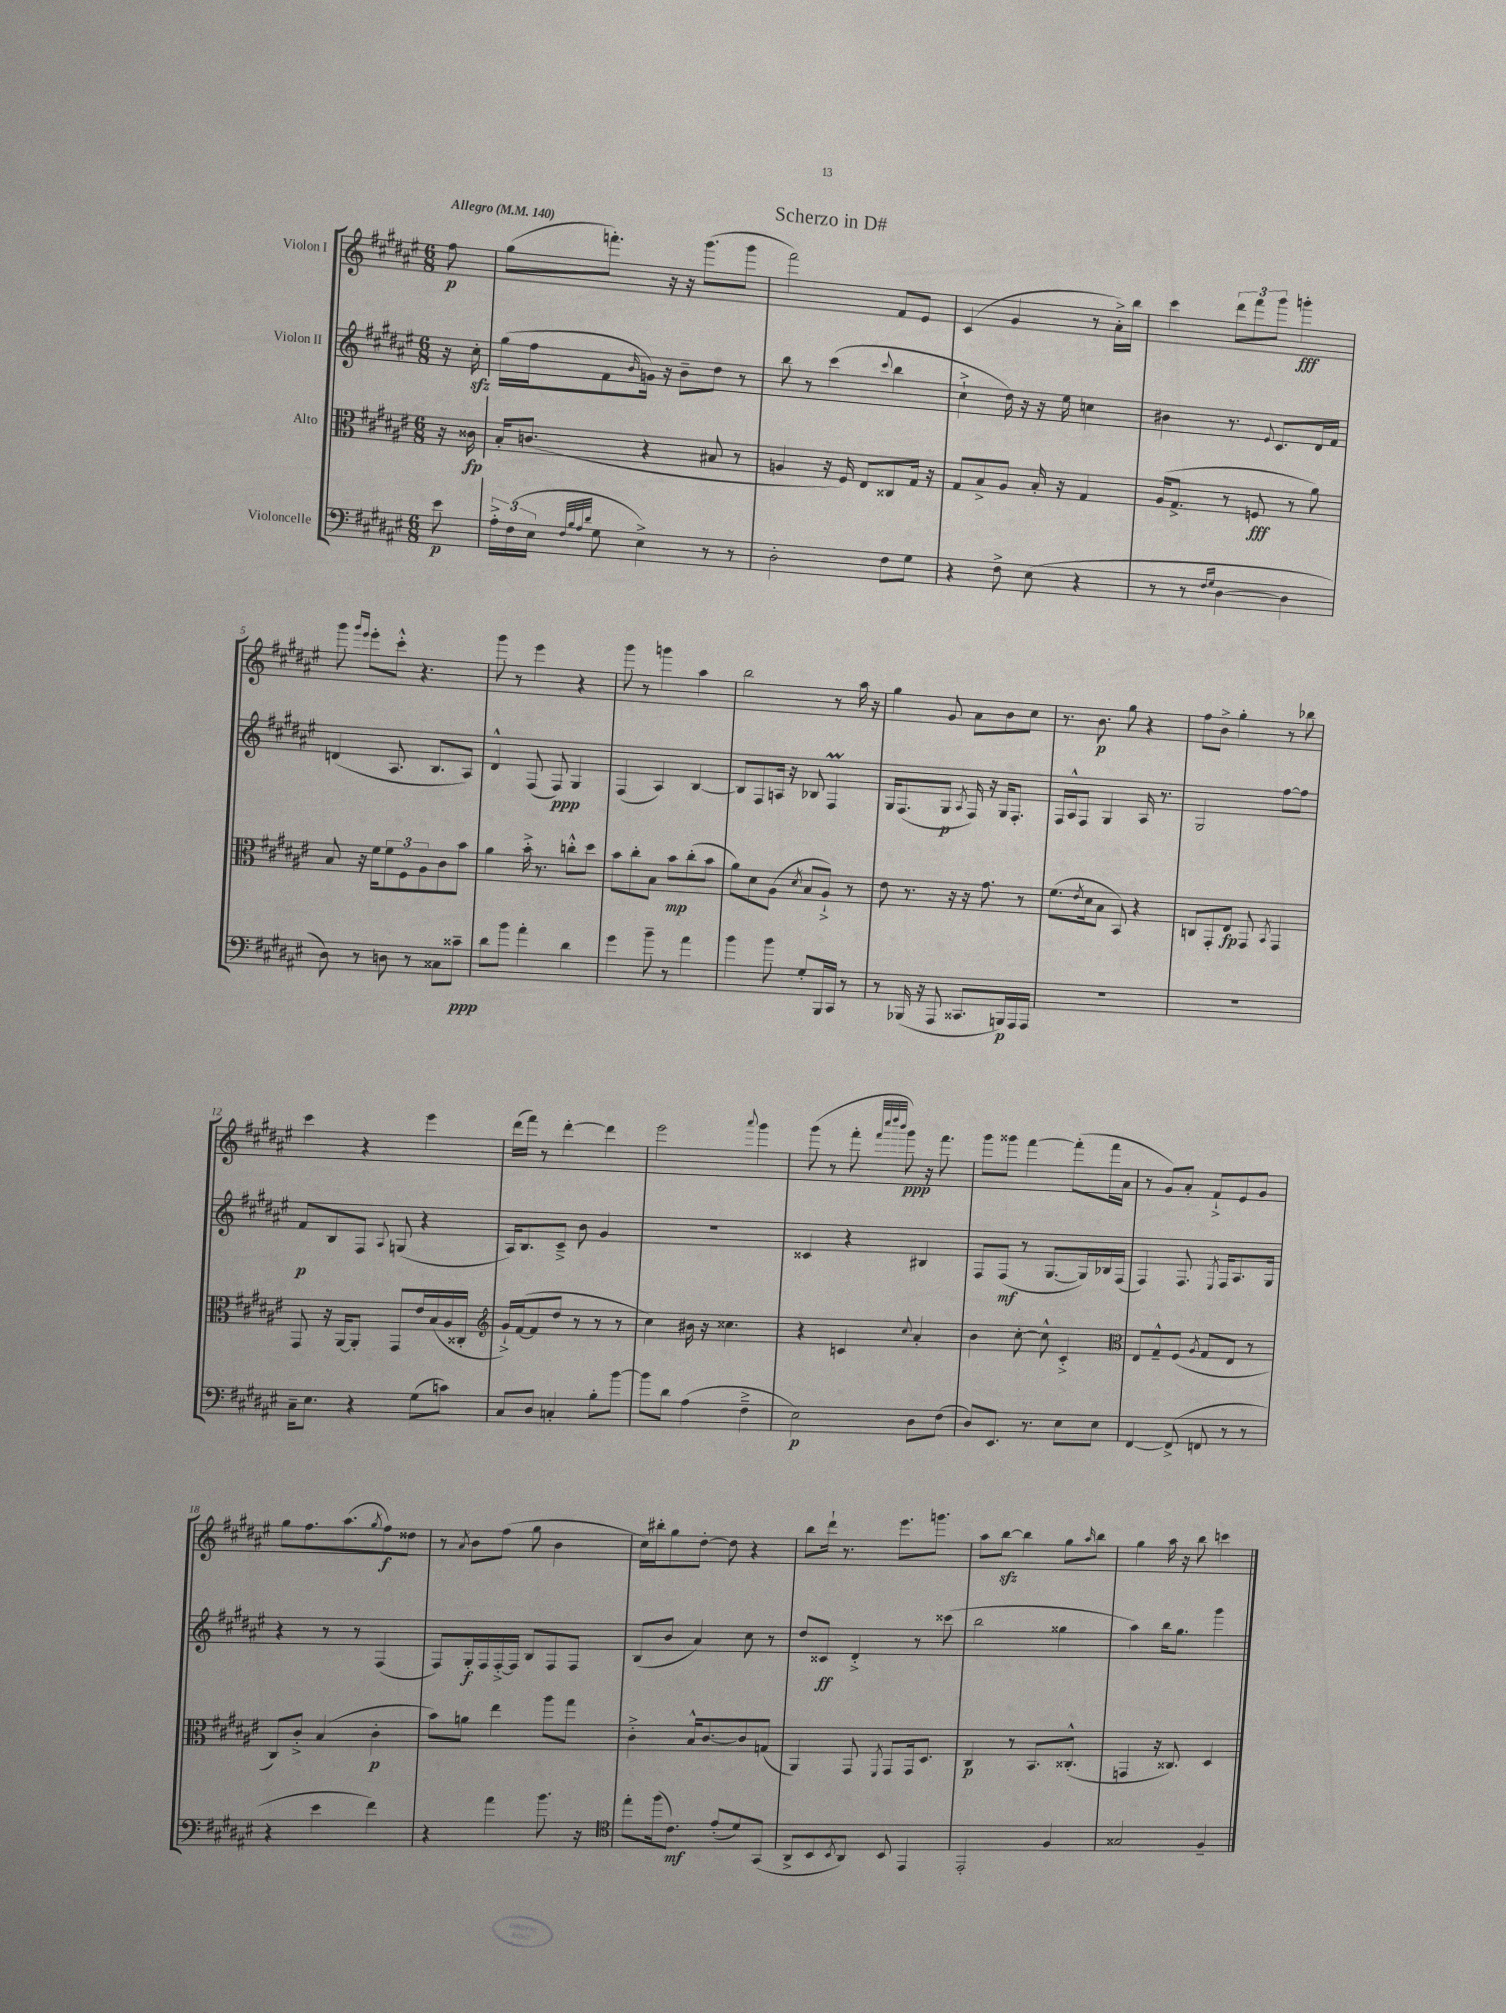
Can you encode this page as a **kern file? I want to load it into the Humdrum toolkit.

**kern	**dynam	**kern	**dynam	**kern	**dynam	**kern	**dynam
*part4	*part4	*part3	*part3	*part2	*part2	*part1	*part1
*staff4	*staff4	*staff3	*staff3	*staff2	*staff2	*staff1	*staff1
*I"Violoncelle	*	*I"Alto	*	*I"Violon II	*	*I"Violon I	*
*clefF4	*	*clefC3	*	*clefG2	*	*clefG2	*
*k[f#c#g#d#a#e#]	*	*k[f#c#g#d#a#e#]	*	*k[f#c#g#d#a#e#]	*	*k[f#c#g#d#a#e#]	*
*M6/8	*	*M6/8	*	*M6/8	*	*M6/8	*
*MM140	*	*MM140	*	*MM140	*	*MM140	*
=	=	=	=	=	=	=	=
!	!	!	!	!	!	!LO:TX:a:B:t=Allegro	!
8e#\	p	16r	.	16r	.	8ff#\	p
.	.	16c##X\	fp	16cc#zz'\	.	.	.
=1	=1	=1	=1	=1	=1	=1	=1
24A#'^\LL	.	16B'/KL	.	(16gg#\LL	.	(8gg#\L	.
(24F#\	.	.	.	.	.	.	.
.	.	(8.cn/J	.	16ff#\J	.	.	.
24E#\JJ	.	.	.	.	.	.	.
32qqF#/LLL	.	.	.	.	.	.	.
32qqB/	.	.	.	.	.	.	.
32qqA#/	.	.	.	.	.	.	.
32qqd#/JJJ	.	.	.	.	.	.	.
8G#\	.	.	.	8f#\	.	8.fffn'\J)	.
.	.	.	.	16qqb/	.	.	.
4E#^\)	.	4r	.	16gn\Jk)	.	.	.
.	.	.	.	16r	.	16r	.
.	.	.	.	8b~\L	.	16r	.
.	.	.	.	.	.	(8.ggg#\L	.
8r	.	8B#X/	.	8dd#\J	.	.	.
8r	.	8r	.	8r	.	8ggg#\J	.
=2	=2	=2	=2	=2	=2	=2	=2
2D#'\	.	4An/	.	8bb\	.	2fff#\)	.
.	.	.	.	8r	.	.	.
.	.	16r	.	(4ccc#\	.	.	.
.	.	16F#/)	.	.	.	.	.
.	.	8E#/L	.	.	.	.	.
.	.	.	.	8qqccc#/	.	.	.
8F#\L	.	8C##X/	.	4bb\	.	8f#/L	.
8G#\J	.	16G#/Jk	.	.	.	8e#/J	.
.	.	16r	.	.	.	.	.
=3	=3	=3	=3	=3	=3	=3	=3
4r	.	8G#/L	.	4cc#`^\	.	(4c#/	.
.	.	8B^/	.	.	.	.	.
8F#^\	.	8A#/J	.	16dd#\)	.	4g#/	.
.	.	.	.	16r	.	.	.
(8E#\	.	16B'/	.	16r	.	.	.
.	.	16r	.	16ee#\	.	.	.
4r	.	4G#/	.	4ccn\	.	8r	.
.	.	.	.	.	.	16a#'^\LL)	.
.	.	.	.	.	.	16bb\JJ	.
=4	=4	=4	=4	=4	=4	=4	=4
8r	.	(16A#/KL	.	4b#X\	.	4ccc#\	.
.	.	8.G#^/J	.	.	.	.	.
8r	.	.	.	.	.	.	.
16qqF#/LL	.	.	.	.	.	.	.
16qqG#/JJ	.	.	.	.	.	.	.
[4D#\	.	8r	.	8.r	.	12ddd#\L	.
.	.	.	.	.	.	12fff#\	.
.	.	8Fn/	fff	.	.	.	.
.	.	.	.	.	.	12ggg#\J	.
.	.	.	.	8qqe#/	.	.	.
.	.	.	.	8.c#/L	.	.	.
4D#\]	.	8r	.	.	.	4gggn'\	fff
.	.	8a#\)	.	16d#/L	.	.	.
.	.	.	.	16f#/JJ	.	.	.
!!LO:LB:g=z
=5	=5	=5	=5	=5	=5	=5	=5
8D#\)	.	8B/	.	(4dn/	.	8ggg#\	.
.	.	.	.	.	.	16qqggg#/LL	.
.	.	.	.	.	.	16qqeee#/JJ	.
8r	.	16r	.	.	.	8eee#'\L	.
.	.	16f#\KL	.	.	.	.	.
8Dn\	.	12f#\	.	8.A#/	.	8ccc#'^^\J	.
.	.	12F#\	.	.	.	.	.
8r	.	.	.	.	.	4.r	.
.	.	12A#\	.	.	.	.	.
.	.	.	.	8.B/L	.	.	.
8C##X\L	.	8c#\	.	.	.	.	.
8c##X~\J	ppp	8b\J	.	8A#/J)	.	.	.
=6	=6	=6	=6	=6	=6	=6	=6
8d#\L	.	4a#\	.	4d#^^/	.	8ggg#\	.
8b\J	.	.	.	.	.	8r	.
4a#'\	.	16b'^\	.	(8F#/	.	4eee#\	.
.	.	8.r	.	.	.	.	.
.	.	.	.	8F#/)	ppp	.	.
4d#\	.	8ccn'^^\L	.	4G#/	.	4r	.
.	.	8dd#\J	.	.	.	.	.
=7	=7	=7	=7	=7	=7	=7	=7
4g#\	.	8b\L	.	(4F#/	.	8ggg#\	.
.	.	8cc#'\	.	.	.	8r	.
8b~\	.	8B\J	.	4A#/)	.	4gggn\	.
8r	.	8b\L	mp	.	.	.	.
4a#\	.	(8cc#'\	.	[4B/	.	4aa#\	.
.	.	8b\J	.	.	.	.	.
=8	=8	=8	=8	=8	=8	=8	=8
4b\	.	8a#\L)	.	8B/L]	.	2bb\	.
.	.	8d#\	.	8F#/	.	.	.
8b\	.	(8A#\J	.	16An/Jk	.	.	.
.	.	.	.	16r	.	.	.
.	.	8qd#/	.	.	.	.	.
8G#'/L	.	8B/L	.	8B-X/	.	.	.
16BBB/L	.	8A#`^/J)	.	4F#M/	.	8r	.
16CC#/JJ	.	.	.	.	.	.	.
8r	.	8r	.	.	.	16aa#\	.
.	.	.	.	.	.	16r	.
=9	=9	=9	=9	=9	=9	=9	=9
8r	.	8e#\	.	16G#/KL	.	4gg#\	.
.	.	.	.	(8.F#/	.	.	.
(16BBB-X/	.	8.r	.	.	.	.	.
16r	.	.	.	.	.	.	.
8AAA#/	.	.	.	8G#/J	p	8g#/	.
.	.	16r	.	.	.	.	.
.	.	.	.	8qA#/	.	.	.
8.CC##X/L	.	16r	.	16F#/)	.	8a#\L	.
.	.	8.g#\	.	16r	.	.	.
.	.	.	.	16G#/KL	.	8b\	.
16BBBn/L)	p	.	.	8.F#'/J	.	.	.
16AAA#/	.	8r	.	.	.	8cc#\J	.
16AAA#/JJ	.	.	.	.	.	.	.
=10	=10	=10	=10	=10	=10	=10	=10
2.r	.	(8.f#\L	.	16F#/LL	.	8.r	.
.	.	.	.	16A#^^/J	.	.	.
.	.	.	.	8F#/J	.	.	.
.	.	8qe#/	.	.	.	.	.
.	.	16d#\k	.	.	.	8.b\	p
.	.	8B\J	.	4G#/	.	.	.
.	.	8BB/)	.	.	.	8gg#\	.
.	.	4r	.	16A#/	.	4r	.
.	.	.	.	8.r	.	.	.
=11	=11	=11	=11	=11	=11	=11	=11
2.r	.	8Cn/L	.	2G#/	.	8ff#\L	.
.	.	8GG#'/	.	.	.	8b^\J	.
.	.	8E#/J	fp	.	.	4gg#'\	.
.	.	8GG#/	.	.	.	.	.
.	.	8qBB/	.	.	.	.	.
.	.	4GG#/	.	[8ff#\L	.	8r	.
.	.	.	.	8ff#\J]	.	8bb-X\	.
!!LO:LB:g=z
=12	=12	=12	=12	=12	=12	=12	=12
16C#~\KL	.	8GG#/	.	8f#/L	p	4ccc#\	.
8.E#\J	.	.	.	.	.	.	.
.	.	16r	.	8B/	.	.	.
.	.	[16AA#/KL	.	.	.	.	.
4r	.	8AA#'/J]	.	8F#/J	.	4r	.
.	.	.	.	8qqA#/	.	.	.
.	.	8GG#/L	.	(8Gn/	.	.	.
(8G#\L	.	16e#/L	.	4r	.	4eee#\	.
.	.	(16B/	.	.	.	.	.
8cn\J)	.	16A#/	.	.	.	.	.
.	.	16C##X'/JJ	.	.	.	.	.
=13	=13	=13	=13	=13	=13	=13	=13
*	*	*clefG2	*	*	*	*	*
8C#/L	.	16g#`^/LL)	.	16A#/KL)	.	(16ddd#\LL	.
.	.	([16f#/J	.	8.B/	.	16fff#\JJ)	.
8D#/J	.	8f#/]	.	.	.	8r	.
4Cn'/	.	8dd#/J	.	8c#~^/J	.	[4ddd#'\	.
.	.	8r	.	8b\	.	.	.
8B'\L	.	8r	.	4g#/	.	4ddd#\]	.
[8b\J	.	8r	.	.	.	.	.
=14	=14	=14	=14	=14	=14	=14	=14
8b\L]	.	4cc#\)	.	2.r	.	2eee#\	.
8d#\J	.	.	.	.	.	.	.
(4A#\	.	16b#X\	.	.	.	.	.
.	.	16r	.	.	.	.	.
.	.	4.cc##X\	.	.	.	.	.
.	.	.	.	.	.	8qqaaa#/	.
4F#~^\	.	.	.	.	.	4ggg#\	.
=15	=15	=15	=15	=15	=15	=15	=15
2E#\)	p	4r	.	4c##X/	.	(8ggg#\	.
.	.	.	.	.	.	8r	.
.	.	4cn/	.	4r	.	8fff#'\	.
.	.	.	.	.	.	32qqfff#/LLL	.
.	.	.	.	.	.	32qqcccc#/	.
.	.	.	.	.	.	32qqdddd#/	.
.	.	.	.	.	.	32qqbbb/JJJ	.
.	.	.	.	.	.	8ggg#\)	ppp
.	.	8qqcc#/	.	.	.	.	.
8D#\L	.	4a#'/	.	4B#X/	.	16r	.
.	.	.	.	.	.	8.fff#\	.
(8F#\J	.	.	.	.	.	.	.
=16	=16	=16	=16	=16	=16	=16	=16
8D#/L)	.	4b\	.	8F#/L	.	8ggg#\L	.
8.EE#/J	.	.	.	(8F#/J	mf	8ggg##X\J	.
.	.	[8cc#'\	.	8r	.	[4fff#\	.
8.r	.	.	.	.	.	.	.
.	.	8cc#^^\]	.	[8.G#/L	.	.	.
8E#\L	.	4c#'^/	.	.	.	(8fff#'\L]	.
.	.	.	.	16G#/L])	.	.	.
8E#\J	.	.	.	16B-X/	.	16fff#\L	.
.	.	.	.	(16F#/JJ	.	16a#\JJ	.
=17	=17	=17	=17	=17	=17	=17	=17
*	*	*clefC3	*	*	*	*	*
[4FF#/	.	8E#/L	.	4F#/)	.	8r	.
.	.	8G#~^^/	.	.	.	8g#/L)	.
(8FF#^/]	.	(8F#/J	.	8.F#/	.	8a#'/J	.
.	.	8qA#/	.	.	.	.	.
8FFn/	.	8G#/L	.	.	.	8f#`^/L	.
.	.	.	.	8qE#/	.	.	.
.	.	.	.	16F#/KL	.	.	.
8r	.	8E#/J	.	8.A#/	.	8e#/	.
8r	.	8r	.	.	.	8g#/J	.
.	.	.	.	16G#/Jk	.	.	.
!!LO:LB:g=z
=18	=18	=18	=18	=18	=18	=18	=18
4r	.	8C#/L)	.	4r	.	8gg#\L	.
.	.	8c#'^/J	.	.	.	8.ff#\	.
4e#\	.	(4B/	.	8r	.	.	.
.	.	.	.	.	.	(8.aa#\	.
.	.	.	.	8r	.	.	.
.	.	.	.	.	.	8qgg#/	.
4f#\)	.	4c#'\	p	(4F#/	.	8ff#\)	f
.	.	.	.	.	.	8dd##X\J	.
=19	=19	=19	=19	=19	=19	=19	=19
4r	.	8b\L)	.	8F#/L)	.	8r	.
.	.	.	.	.	.	8qa#/	.
.	.	8an\J	.	16G#'/L	f	8b\L	.
.	.	.	.	16F#/	.	.	.
4a#\	.	4ee#\	.	[16F#'^/	.	(8ff#\J	.
.	.	.	.	16F#/JJ]	.	.	.
.	.	.	.	8B/L	.	8gg#\	.
8.b\	.	8aa#\L	.	8F#/	.	4b\	.
.	.	8gg#\J	.	8F#/J	.	.	.
16r	.	.	.	.	.	.	.
=20	=20	=20	=20	=20	=20	=20	=20
*clefC4	*	*	*	*	*	*	*
8ee#'\L	.	4c#'^\	.	(8B/L	.	16cc#\LL)	.
.	.	.	.	.	.	16bb#X'\J	.
(16ff#\k	.	.	.	8b/J	.	8gg#\	.
8.c#\J)	mf	.	.	.	.	.	.
.	.	16B^^/KL	.	4a#/)	.	[8dd#'\J	.
.	.	[8.c#/	.	.	.	.	.
(8e#'/L	.	.	.	.	.	8dd#\]	.
8d#/)	.	8c#/]	.	8cc#\	.	4r	.
(8GG#/J	.	(8Gn/J	.	8r	.	.	.
=21	=21	=21	=21	=21	=21	=21	=21
8AA#^/L	.	4AA#/)	.	8dd#/L	.	8bb\L	.
8BB/	.	.	.	8c##X/J	ff	16ddd#`\Jk	.
.	.	.	.	.	.	8.r	.
8qBB/	.	.	.	.	.	.	.
8AA#/J)	.	8GG#/	.	4d#'^/	.	.	.
.	.	8qFF#/	.	.	.	.	.
8BB/	.	8GG#/L	.	.	.	8.eee#\L	.
4EE#/	.	16GG#/k	.	8r	.	.	.
.	.	8.D#/J	.	.	.	8.gggn\J	.
.	.	.	.	(8ccc##X\	.	.	.
=22	=22	=22	=22	=22	=22	=22	=22
2EE#'/	.	4C#/	p	2bb\	.	8aa#\L	.
.	.	.	.	.	.	[8bbzz\J	.
.	.	8r	.	.	.	4bb\]	.
.	.	8.BB/L	.	.	.	.	.
4F#/	.	.	.	4gg##X\	.	8gg#\L	.
.	.	(8.C##X'^^/J	.	.	.	.	.
.	.	.	.	.	.	16qqaa#/	.
.	.	.	.	.	.	8bb\J	.
=23	=23	=23	=23	=23	=23	=23	=23
2G##X/	.	4GGn/	.	4aa#\)	.	4gg#\	.
.	.	16r	.	16bb\KL	.	16aa#\	.
.	.	8.C##X/)	.	8.gg#\J	.	16r	.
.	.	.	.	.	.	8bb\	.
4F#~/	.	4D#/	.	4ggg#\	.	4cccn\	.
==	==	==	==	==	==	==	==
*-	*-	*-	*-	*-	*-	*-	*-
